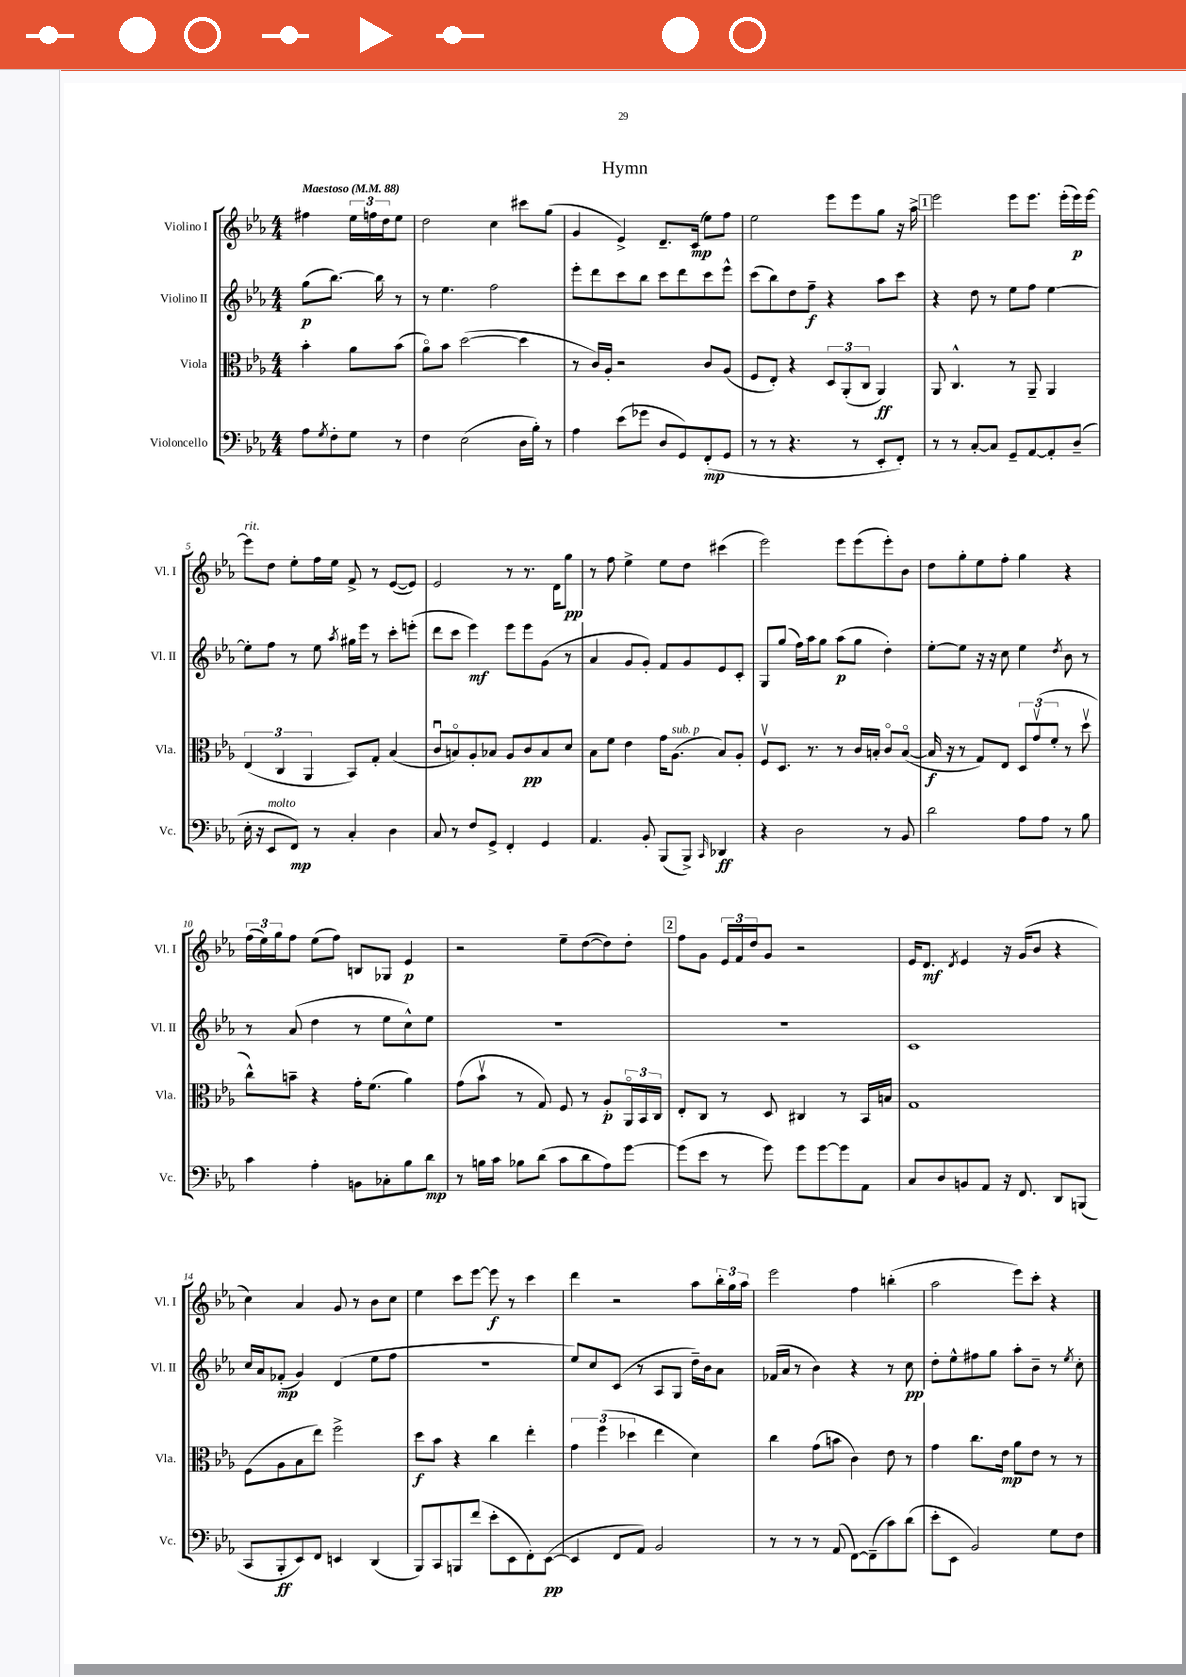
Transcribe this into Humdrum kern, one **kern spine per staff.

**kern	**dynam	**kern	**dynam	**kern	**dynam	**kern	**dynam
*part4	*part4	*part3	*part3	*part2	*part2	*part1	*part1
*staff4	*staff4	*staff3	*staff3	*staff2	*staff2	*staff1	*staff1
*I"Violoncello	*	*I"Viola	*	*I"Violino II	*	*I"Violino I	*
*I'Vc.	*	*I'Vla.	*	*I'Vl. II	*	*I'Vl. I	*
*clefF4	*	*clefC3	*	*clefG2	*	*clefG2	*
*k[b-e-a-]	*	*k[b-e-a-]	*	*k[b-e-a-]	*	*k[b-e-a-]	*
*M4/4	*	*M4/4	*	*M4/4	*	*M4/4	*
*MM88	*	*MM88	*	*MM88	*	*MM88	*
=	=	=	=	=	=	=	=
!	!	!	!	!	!	!LO:TX:a:B:t=Maestoso	!
8A-\L	.	4b-'\	.	(8gg\L	p	4ff#X\	.
8qG/	.	.	.	.	.	.	.
8F'\	.	.	.	[8.bb-\J)	.	.	.
8G\J	.	8a-\L	.	.	.	24ee-\LL	.
.	.	.	.	.	.	24ffn\	.
.	.	.	.	16bb-\]	.	.	.
.	.	.	.	.	.	24dd\J	.
8r	.	(8b-\J	.	8r	.	8ee-\J	.
=1	=1	=1	=1	=1	=1	=1	=1
4F\	.	8a-\L)	.	8r	.	2dd\	.
.	.	8b-\J	.	4.ee-\	.	.	.
(2E-\	.	([2dd\	.	.	.	.	.
.	.	.	.	2ff\	.	4cc\	.
16D\LL	.	4dd\]	.	.	.	8ccc#X\L	.
16B-'\JJ)	.	.	.	.	.	.	.
8r	.	.	.	.	.	(8gg\J	.
=2	=2	=2	=2	=2	=2	=2	=2
4A-\	.	8r	.	8eee-'\L	.	4g/	.
.	.	16c/LL)	.	8ddd\	.	.	.
.	.	16A-'/JJ	.	.	.	.	.
(8e-\L	.	2r	.	8ccc\	.	4e-^/)	.
8g-X\J	.	.	.	8bb-\J	.	.	.
8D/L	.	.	.	8ccc\L	.	8.d~/L	.
8GG/)	.	.	.	8ddd\	.	.	.
.	.	.	.	.	.	(16c/Jk	mp
(8FF'/	mp	8c/L	.	8ccc\	.	8ee-\L)	.
8GG/J	.	(8A-/J	.	8eee-^^\J	.	8ff\J	.
=3	=3	=3	=3	=3	=3	=3	=3
8r	.	8F/L	.	(8ccc\L	.	2ee-\	.
8r	.	8E-'/J)	.	8bb-\)	.	.	.
4.r	.	4r	.	8dd\	.	.	.
.	.	.	.	8ff~\J	f	.	.
.	.	12D/L	.	4r	.	8eee-\L	.
.	.	(12AA-'/	.	.	.	.	.
8r	.	.	.	.	.	8eee-\	.
.	.	12C/J	.	.	.	.	.
8EE-'/L	.	4AA-/)	ff	8aa-\L	.	8gg\J	.
8FF'/J)	.	.	.	8ccc\J	.	16r	.
.	.	.	.	.	.	16aa-^\	.
!!LO:REH:place=s1:t=1
=4	=4	=4	=4	=4	=4	=4	=4
8r	.	8AA-/	.	4r	.	2eee-\	.
8r	.	4.C^^/	.	.	.	.	.
[8C'/L	.	.	.	8dd\	.	.	.
8C/J]	.	.	.	8r	.	.	.
8GG~/L	.	8r	.	8ee-\L	.	8eee-\L	.
[8AA-/	.	8AA-~/	.	8ff\J	.	8.eee-\J	.
8AA-'/]	.	4AA-/	.	[4ee-\	.	.	.
.	.	.	.	.	.	(16eee-'\LL	.
(8D~/J	.	.	.	.	.	16eee-\)	p
.	.	.	.	.	.	[16eee-\JJ	.
!!LO:LB:g=z
=5	=5	=5	=5	=5	=5	=5	=5
!	!	!	!	!	!	!LO:TX:a:i:t=rit.	!
16E-'\	.	(6E-/	.	8ee-'\L]	.	8eee-\L]	.
16r	.	.	.	.	.	.	.
!LO:TX:a:i:t=molto	!	!	!	!	!	!	!
8EE-/L	.	.	.	8ff\J	.	8dd\J	.
.	.	6C/	.	.	.	.	.
8FF/J)	mp	.	.	8r	.	8ee-'\L	.
.	.	6AA-/	.	.	.	.	.
8r	.	.	.	8ee-\	.	16ff\L	.
.	.	.	.	.	.	16ee-\JJ	.
.	.	.	.	8qaa-/	.	.	.
4C'/	.	8BB-/L)	.	16gg#X\LL	.	8f^/	.
.	.	.	.	16eee-\JJ	.	.	.
.	.	8G'/J	.	8r	.	8r	.
4D\	.	(4B-/	.	8ccc'\L	.	([8e-/L	.
.	.	.	.	(8eeen'\J	.	8e-/J])	.
=6	=6	=6	=6	=6	=6	=6	=6
8C/	.	8cu/L	.	8ddd\L	.	2e-/	.
8r	.	8Bn/)	.	8ccc\J	.	.	.
8F/L	.	8A-'/	.	4eee-\)	mf	.	.
8GG^/J	.	8B-X/J	.	.	.	.	.
4FF'/	.	8A-/L	.	8eee-\L	.	8r	.
.	.	8c/	pp	8eee-\	.	8.r	.
4GG/	.	8B-/	.	(8g\J	.	.	.
.	.	.	.	.	.	16d\KL	.
.	.	8d/J	.	8r	.	8gg\J	pp
=7	=7	=7	=7	=7	=7	=7	=7
4.AA-/	.	8B-\L	.	4a-/	.	8r	.
.	.	8f\J	.	.	.	8ff\	.
.	.	4e-\	.	8g/L	.	4ee-^\	.
8BB-'/	.	.	.	8g'/J)	.	.	.
(8BBB-/L	.	16g\KL	.	8f/L	.	8ee-\L	.
!	!	!LO:TX:a:i:t=sub. p	!	!	!	!	!
.	.	(8.A-\J	.	.	.	.	.
8BBB-^/J)	.	.	.	8g/	.	8dd\J	.
16qqCC/	.	.	.	.	.	.	.
4DD-X/	ff	8B-/L)	.	8e-/	.	(4ccc#X\	.
.	.	8A-'/J	.	8c'/J	.	.	.
=8	=8	=8	=8	=8	=8	=8	=8
4r	.	8Fv/L	.	8G/L	.	2eee-\)	.
.	.	8.D/J	.	(8gg/J	.	.	.
2D\	.	.	.	16ff\LL)	.	.	.
.	.	8.r	.	16aa-\J	.	.	.
.	.	.	.	8gg\J	.	.	.
.	.	8r	.	(8aa-\L	p	8eee-\L	.
.	.	16c/LL	.	8gg\J	.	(8eee-\	.
.	.	16Bn'/JJ	.	.	.	.	.
8r	.	8c/L	.	4dd'\)	.	8eee-'\)	.
8BB-/	.	([8B/J	.	.	.	8b-\J	.
=9	=9	=9	=9	=9	=9	=9	=9
2d\	.	16B/]	f	[8ee-'\L	.	8dd\L	.
.	.	16r	.	.	.	.	.
.	.	8r	.	8ee-\J]	.	8gg'\	.
.	.	8G/L)	.	16r	.	8ee-\	.
.	.	.	.	16r	.	.	.
.	.	8E-/J	.	8cc\	.	8ff'\J	.
8A-\L	.	12D/L	.	4ee-\	.	4gg\	.
.	.	(12gv/	.	.	.	.	.
8A-\J	.	.	.	.	.	.	.
.	.	12f'/J	.	.	.	.	.
.	.	.	.	8qdd/	.	.	.
8r	.	8r	.	8b-\	.	4r	.
8B-\	.	8ddv\	.	8r	.	.	.
!!LO:LB:g=z
=10	=10	=10	=10	=10	=10	=10	=10
4c\	.	8cc^^\L)	.	8r	.	(24ff\LL	.
.	.	.	.	.	.	24ee-\)	.
.	.	.	.	.	.	24gg\J	.
.	.	8bn~\J	.	(8a-/	.	8ff\J	.
4A-'\	.	4r	.	4dd\	.	(8ee-\L	.
.	.	.	.	.	.	8ff\J)	.
8BBn\L	.	16g'\KL	.	8r	.	8Bn/L	.
.	.	(8.f\J	.	.	.	.	.
8C-X'\	.	.	.	8ee-\L	.	8G-X/J	.
8B-\	.	4a-\)	.	8cc^^\)	.	4e-/	p
8d\J	mp	.	.	8ee-\J	.	.	.
=11	=11	=11	=11	=11	=11	=11	=11
8r	.	(8g\L	.	1r	.	2r	.
16Bn\LL	.	8b-v\J	.	.	.	.	.
16c\JJ	.	.	.	.	.	.	.
8B-X\L	.	8r	.	.	.	.	.
(8d\J	.	8G/)	.	.	.	.	.
8c\L	.	8F/	.	.	.	8ee-~\L	.
8d\	.	8r	.	.	.	([8dd\	.
8A-\)	.	8A-'/L	p	.	.	8dd\])	.
[8g\J	.	24AA-/L	.	.	.	8dd'\J	.
.	.	24BB-/	.	.	.	.	.
.	.	24C/JJ	.	.	.	.	.
!!LO:REH:place=s1:t=2
=12	=12	=12	=12	=12	=12	=12	=12
(8g\L]	.	8E-'/L	.	1r	.	8ff\L	.
8e-\J	.	8C/J	.	.	.	8g\J	.
8r	.	8r	.	.	.	24e-/LL	.
.	.	.	.	.	.	24f/	.
.	.	.	.	.	.	24dd/J	.
8g\)	.	8D/	.	.	.	8g/J	.
8g\L	.	4C#X/	.	.	.	2r	.
[8g\	.	.	.	.	.	.	.
8g\]	.	8r	.	.	.	.	.
8AA-\J	.	16BB-/LL	.	.	.	.	.
.	.	16Bn/JJ	.	.	.	.	.
=13	=13	=13	=13	=13	=13	=13	=13
8C/L	.	1G	.	1c	.	16e-/KL	.
.	.	.	.	.	.	8.d/J	mf
8D/	.	.	.	.	.	.	.
.	.	.	.	.	.	8qd/	.
8BBn/	.	.	.	.	.	4e-/	.
8AA-/J	.	.	.	.	.	.	.
16r	.	.	.	.	.	16r	.
8.FF/	.	.	.	.	.	(16g/KL	.
.	.	.	.	.	.	8b-/J	.
8DD/L	.	.	.	.	.	4r	.
(8BBBn/J	.	.	.	.	.	.	.
!!LO:LB:g=z
=14	=14	=14	=14	=14	=14	=14	=14
8CC/L	.	(8F\L	.	16cc/LL	.	4cc\)	.
.	.	.	.	16a-/J	.	.	.
8BBB-'/	ff	8A-\	.	(8f-X'/J	mp	.	.
8EE-/)	.	8B-\	.	4g/)	.	4a-/	.
8FF/J	.	8ee-\J)	.	.	.	.	.
4EEn/	.	2ff^\	.	(4d/	.	8g/	.
.	.	.	.	.	.	8r	.
(4DD/	.	.	.	8ee-\L	.	8b-\L	.
.	.	.	.	8ff\J	.	8cc\J	.
=15	=15	=15	=15	=15	=15	=15	=15
8BBB-/L)	.	8dd\L	f	1r	.	4ee-\	.
8CC/	.	8b-\J	.	.	.	.	.
8BBBn/	.	4r	.	.	.	8ccc\L	.
(8f/J	.	.	.	.	.	[8eee-\J	.
8e-'\L	.	4cc\	.	.	.	8eee-\]	f
8EE-\	.	.	.	.	.	8r	.
8FF'\)	.	4ee-'\	.	.	.	4ccc\	.
([8EE-\J	pp	.	.	.	.	.	.
=16	=16	=16	=16	=16	=16	=16	=16
4EE-/]	.	6g\	.	8ee-/L)	.	4ddd\	.
.	.	.	.	8cc/	.	.	.
.	.	(6ff\	.	.	.	.	.
8FF/L	.	.	.	(8c/J	.	2r	.
.	.	6dd-X\	.	.	.	.	.
8AA-/J)	.	.	.	8r	.	.	.
2BB-/	.	4ee-\	.	8A-/L	.	.	.
.	.	.	.	8G/J	.	.	.
.	.	4d\)	.	16dd~\LL)	.	8aa-\L	.
.	.	.	.	16b-\J	.	.	.
.	.	.	.	8a-\J	.	24bb-'\L	.
.	.	.	.	.	.	24gg\	.
.	.	.	.	.	.	24aa-\JJ	.
=17	=17	=17	=17	=17	=17	=17	=17
8r	.	4cc\	.	(16f-X/LL	.	2eee-\	.
.	.	.	.	16a-/JJ	.	.	.
8r	.	.	.	8r	.	.	.
8r	.	(8g\L	.	4b-\)	.	.	.
(8AA-/	.	8bn\J	.	.	.	.	.
[8FF\L)	.	4c\)	.	4r	.	4ff\	.
(8FF~\]	.	.	.	.	.	.	.
8c\)	.	8e-\	.	8r	.	(4bbn'\	.
(8d\J	.	8r	.	8cc\	pp	.	.
=18	=18	=18	=18	=18	=18	=18	=18
8e-'\L	.	4g\	.	8dd'\L	.	2aa-\	.
8EE-\J	.	.	.	8ee-^^\	.	.	.
2BB-/)	.	8.cc\L	.	8ff#X\	.	.	.
.	.	.	.	8gg\J	.	.	.
.	.	16e-\Jk	mp	.	.	.	.
.	.	8a-\L	.	8aa-'\L	.	8eee-\L)	.
.	.	8e-\J	.	8b-~\J	.	8ccc'\J	.
8G\L	.	8r	.	8r	.	4r	.
.	.	.	.	8qee-/	.	.	.
8F\J	.	8r	.	8cc'\	.	.	.
==	==	==	==	==	==	==	==
*-	*-	*-	*-	*-	*-	*-	*-
